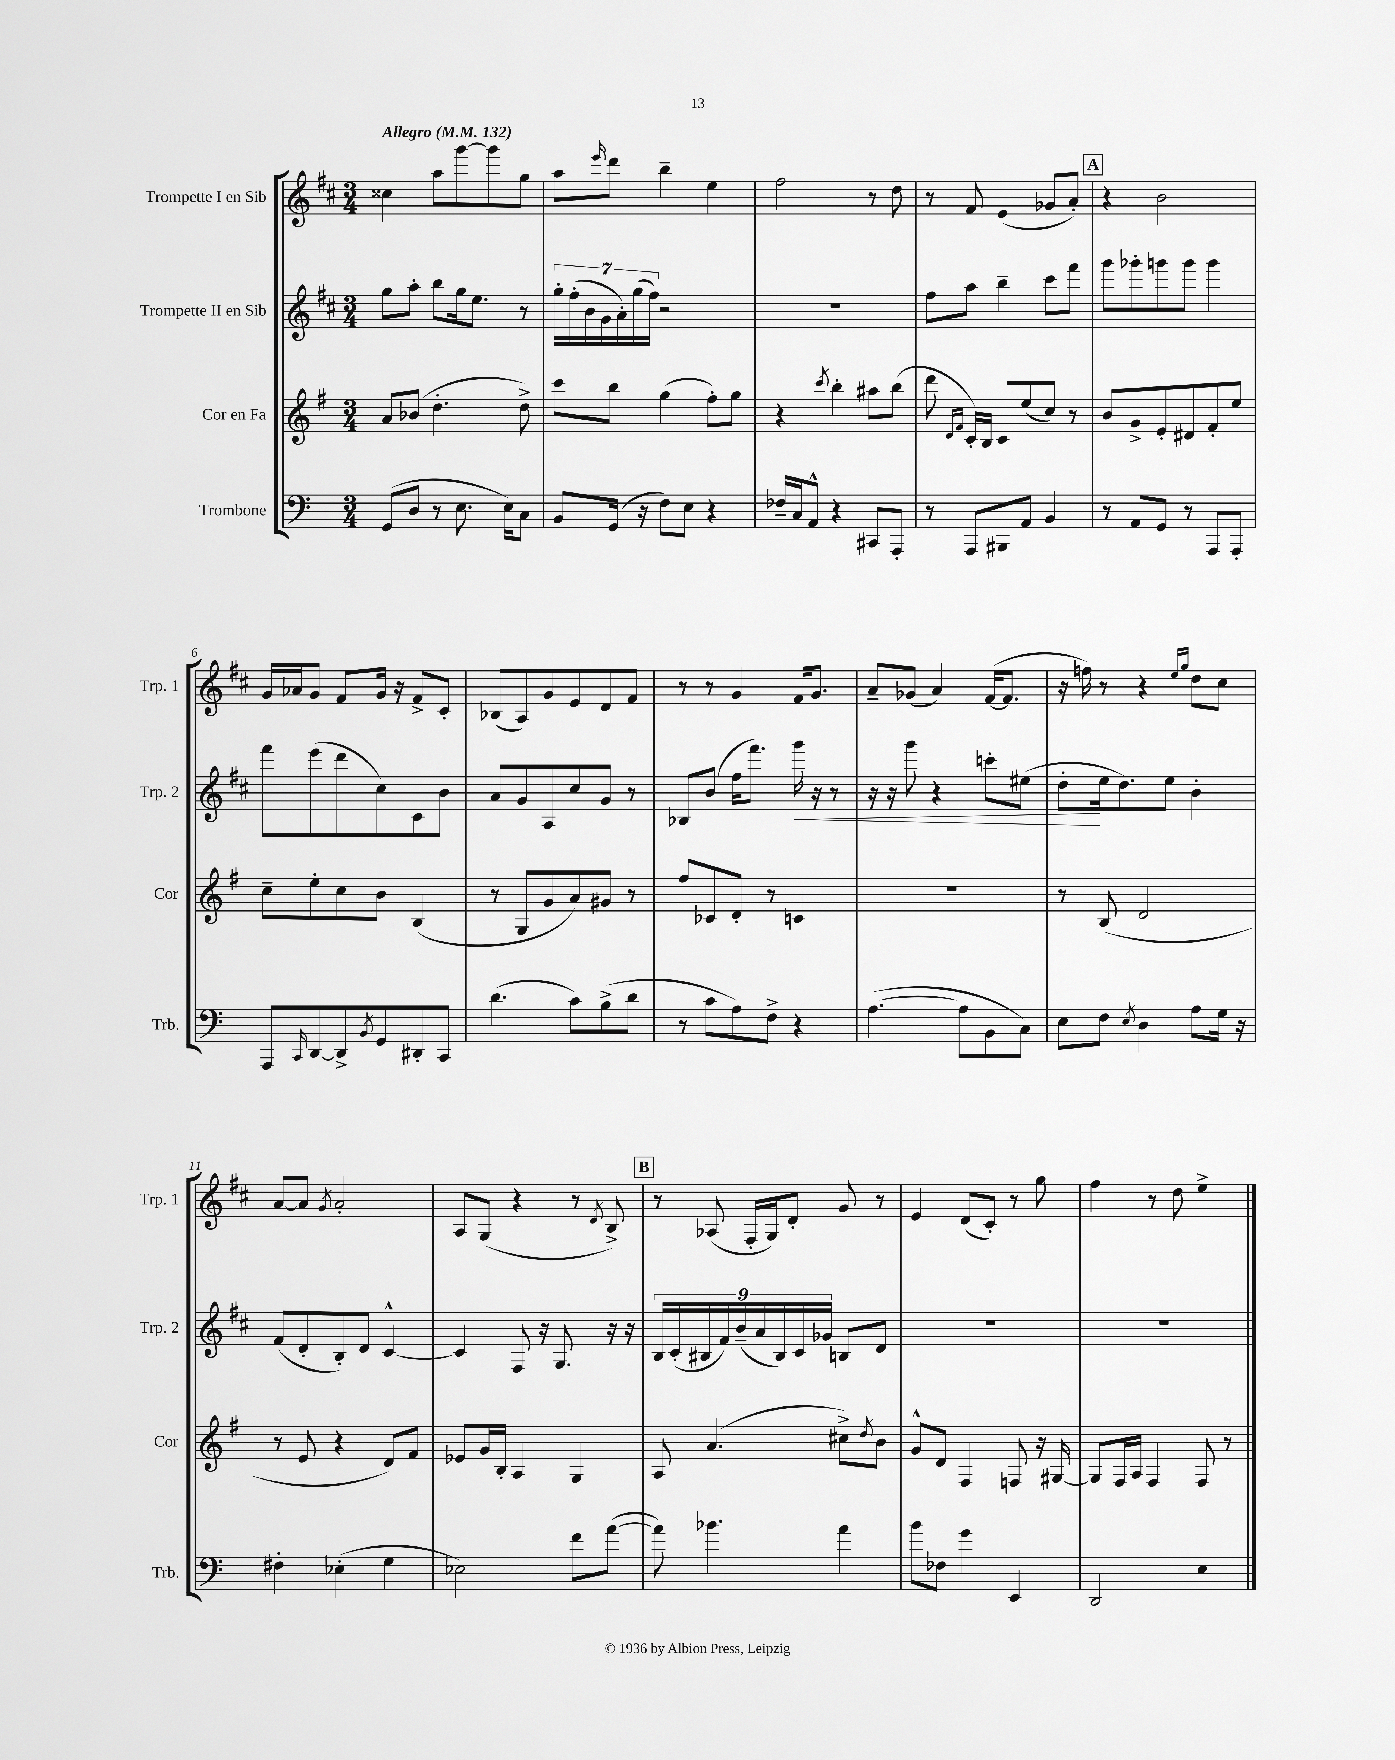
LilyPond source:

<<
\new StaffGroup <<
\new Staff = "s0" \with { instrumentName = "Trompette I en Sib" shortInstrumentName = "Trp. 1" } {
    \clef treble \key d \major \numericTimeSignature \time 3/4 \tempo "Allegro" 4 = 132
    cisis''4 a''8 g'''8~ g'''8 g''8 |
    a''8 \grace { e'''16 } d'''8 b''4-- e''4 |
    fis''2 r8 d''8 |
    r8 fis'8 e'4( ges'8 a'8-.) |
    \mark \markup { \box "A" } r4 b'2 |
    g'16 aes'16 g'8 fis'8 g'16 r16 fis'8-> cis'8-. |
    bes8( a8) g'8 e'8 d'8 fis'8 |
    r8 r8 g'4 fis'16 g'8. |
    a'8-- ges'8( a'4) fis'16~( fis'8. |
    r16 f''16) r8 r4 \grace { e''16 g''16 } d''8 cis''8 |
    a'8~ a'8 \acciaccatura { g'8 } a'2-. |
    a8 g8( r4 r8 \acciaccatura { d'8 } b8->) |
    \mark \markup { \box "B" } r8 aes8( fis16-. g16) d'8-. g'8 r8 |
    e'4 d'8( cis'8-.) r8 g''8 |
    fis''4 r8 d''8 e''4-> \bar "|." |
}
\new Staff = "s1" \with { instrumentName = "Trompette II en Sib" shortInstrumentName = "Trp. 2" } {
    \clef treble \key d \major \numericTimeSignature \time 3/4
    g''8 a''8-. b''8 g''16 e''8. r8 |
    \tuplet 7/4 { g''16-. fis''16-.( b'16 g'16 a'16-.) g''16( fis''16) } r2 |
    R2. |
    fis''8 a''8 b''4-- cis'''8 fis'''8 |
    \mark \markup { \box "A" } g'''8 ges'''8-. g'''8 g'''8 g'''4 |
    fis'''8 e'''8( d'''8 cis''8) cis'8 b'8 |
    a'8 g'8 a8 cis''8 g'8 r8 |
    bes8 b'8( fis''16 fis'''8.) g'''16\< r16 r8 |
    r16 r16 g'''8 r4 c'''8-. eis''8( |
    d''8-.\! e''16 d''8.) e''8 b'4-. |
    fis'8( d'8-. b8-.) d'8 cis'4~-^ |
    cis'4 fis8 r16 g8. r16 r16 |
    \mark \markup { \box "B" } \tuplet 9/8 { b16 cis'16-.( bis16 fis'16) b'16--( a'16 bis16) cis'16 ges'16 } b8 d'8 |
    R2. |
    R2. \bar "|." |
}
\new Staff = "s2" \with { instrumentName = "Cor en Fa" shortInstrumentName = "Cor" } {
    \clef treble \key g \major \numericTimeSignature \time 3/4
    a'8 bes'8( d''4.-. d''8->) |
    c'''8 b''8 g''4( fis''8-.) g''8 |
    r4 \acciaccatura { c'''8 } b''4-. ais''8 b''8( |
    d'''8 \grace { d'16 fis'16 } c'16-.) b16 c'8 e''8( c''8) r8 |
    \mark \markup { \box "A" } b'8 g'8-> e'8-. dis'8 fis'8-. e''8 |
    c''8-- e''8-. c''8 b'8 b4( |
    r8 g8 g'8 a'8) gis'8 r8 |
    fis''8 ces'8 d'8-. r8 c'4 |
    R2. |
    r8 b8( d'2 |
    r8 e'8 r4 d'8) fis'8 |
    ees'8 g'16 b16-. a4 g4 |
    \mark \markup { \box "B" } a8 a'4.( cis''8->) \acciaccatura { d''8 } b'8 |
    g'8-^ d'8 fis4 f8 r16 gis16~ |
    gis8 fis16 a16 fis4 fis8 r8 \bar "|." |
}
\new Staff = "s3" \with { instrumentName = "Trombone" shortInstrumentName = "Trb." } {
    \clef bass \key c \major \numericTimeSignature \time 3/4
    g,8( d8 r8 e8. e16) c8 |
    b,8 g,16( r16 f8) e8 r4 |
    fes16-- c16 a,8-^ r4 cis,8 a,,8-. |
    r8 a,,8 bis,,8 a,8 b,4 |
    \mark \markup { \box "A" } r8 a,8 g,8 r8 a,,8 a,,8-. |
    a,,8 \grace { c,16 } d,8~ d,8-> \acciaccatura { b,8 } g,8 dis,8-. c,8 |
    d'4.( c'8) b8->( d'8 |
    r8 c'8 a8) f8-> r4 |
    a4.~( a8 b,8 c8) |
    e8 f8 \acciaccatura { e8 } d4 a8 g16 r16 |
    fis4-. ees4-.( g4 |
    ees2) f'8 a'8~( |
    \mark \markup { \box "B" } a'8) bes'4. a'4 |
    b'8 fes8 g'4 e,4 |
    d,2 e4 \bar "|." |
}
>>
>>
